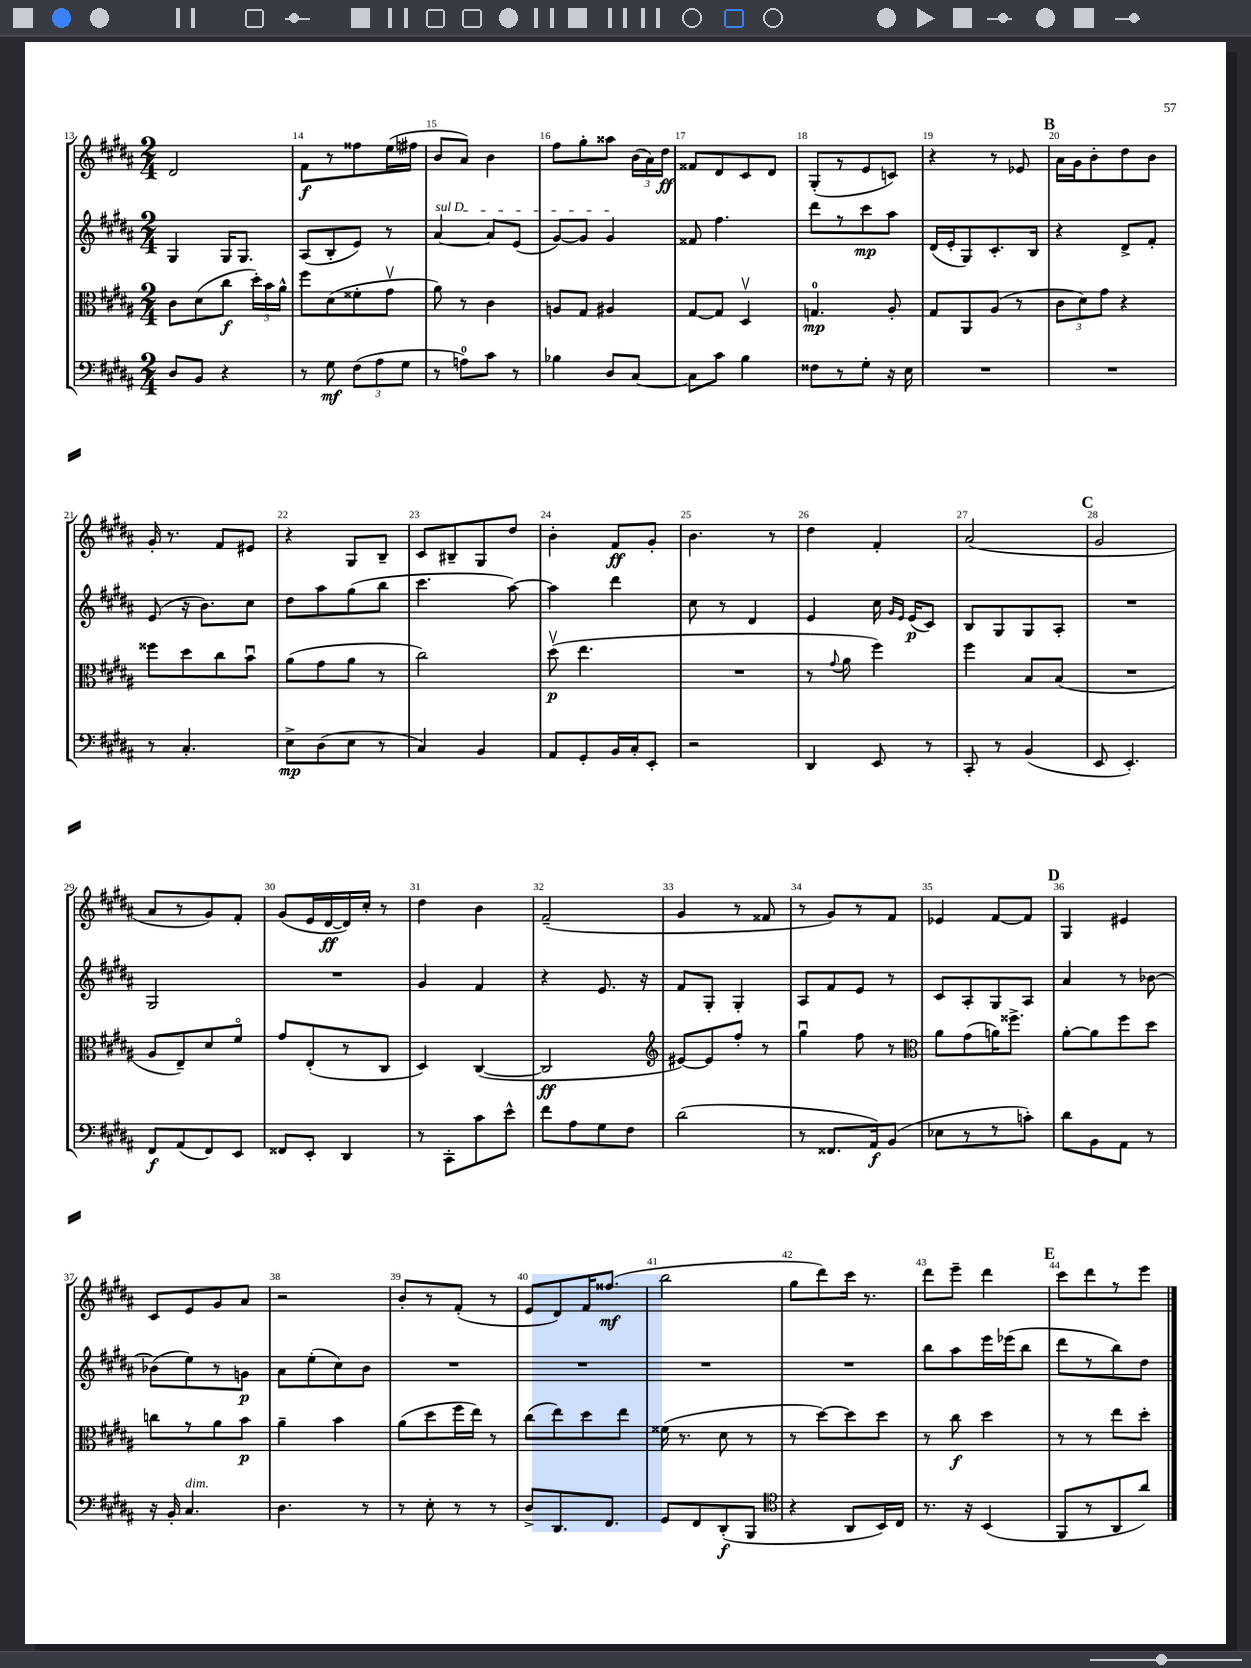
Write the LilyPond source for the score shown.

<<
\new StaffGroup <<
\new Staff = "s0" {
    \clef treble \key b \major \numericTimeSignature \time 2/4
    \autoBeamOff dis'2 |
    fis'8[\f r8 fisis''8 e''16( fis''16] |
    b'8[ ais'8]) b'4 |
    fis''8[ gis''8-. aisis''8] \tuplet 3/2 { b'16[( ais'16) dis''16]\ff } |
    fisis'8[ dis'8 cis'8 dis'8] |
    gis8[-.( r8 e'8 c'8]) |
    r4 r8 ees'8 |
    \mark \markup { \bold "B" } ais'16[ gis'16 b'8-. dis''8 b'8] |
    gis'16-. r8. fis'8[ eis'8] |
    r4 gis8[ b8]-- |
    cis'8[ bis8-- gis8 dis''8] |
    b'4-. fis'8[\ff gis'8]-. |
    b'4. r8 |
    dis''4 fis'4-. |
    ais'2( |
    \mark \markup { \bold "C" } gis'2 |
    ais'8[ r8 gis'8) fis'8]-. |
    gis'8[( e'16 dis'16~\ff dis'16) cis''16]-. r8 |
    dis''4 b'4 |
    fis'2--( |
    gis'4 r8 fisis'8 |
    r8 gis'8[) r8 fis'8] |
    ees'4 fis'8[~ fis'8] |
    \mark \markup { \bold "D" } gis4 eis'4 |
    cis'8[ e'8 gis'8 ais'8] |
    r2 |
    b'8[-. r8 fis'8]-.( r8 |
    e'8[ dis'8) fis'16 fisis''8.]\mf( |
    b''2 |
    gis''8[ dis'''8) cis'''16] r8. |
    dis'''8[ e'''8]-- dis'''4 |
    \mark \markup { \bold "E" } cis'''8[ dis'''8 r8 e'''8] \bar "|." |
}
\new Staff = "s1" {
    \clef treble \key b \major \numericTimeSignature \time 2/4
    \autoBeamOff gis4 gis16[ gis8.] |
    ais8[( b8-. e'8]) r8 |
    \once \override TextSpanner.bound-details.left.text = \markup { \italic "sul D" } ais'4~\startTextSpan ais'8[ e'8]( |
    gis'8[~) gis'8] gis'4\stopTextSpan |
    fisis'8 fis''4. |
    dis'''8[ r8 cis'''8\mp ais''8] |
    dis'16[( e'16-. gis8) cis'8.-. b16] |
    \mark \markup { \bold "B" } r4 dis'8[-> fis'8]-. |
    e'8( r16 b'8.[) cis''8] |
    dis''8[ ais''8 gis''8( b''8] |
    cis'''4. ais''8~) |
    ais''4 dis'''4 |
    cis''8 r8 dis'4 |
    e'4 cis''16 \grace { gis'16[ e'16] } e'16[\p( cis'8]) |
    b8[ gis8 gis8 ais8]-. |
    \mark \markup { \bold "C" } R2 |
    gis2 |
    R2 |
    gis'4 fis'4 |
    r4 e'8. r16 |
    fis'8[ gis8]-. gis4-. |
    ais8[ fis'8 e'8] r8 |
    cis'8[ ais8-. gis8 ais8] |
    \mark \markup { \bold "D" } ais'4 r8 bes'8~ |
    bes'8[( e''8) r8 g'8]\p |
    ais'8[ e''8-.( cis''8) b'8] |
    R2 |
    R2 |
    R2 |
    R2 |
    b''8[ ais''8 e'''16 ees'''16( b''8] |
    \mark \markup { \bold "E" } dis'''8[ r8 b''8) dis''8] \bar "|." |
}
\new Staff = "s2" {
    \clef alto \key b \major \numericTimeSignature \time 2/4
    \autoBeamOff cis'8[ dis'8( cis''8]\f \tuplet 3/2 { dis''16[-.) b'16 ais'16]-^ } |
    fis''8[ dis'8( fisis'8-. gis'8]\upbow |
    ais'8) r8 cis'4 |
    a8[ gis8] ais4 |
    gis8[~ gis8] dis4\upbow |
    g4.-0\mp ais8-. |
    gis8[ ais,8 ais8]( r8 |
    \mark \markup { \bold "B" } \tuplet 3/2 { cis'8[ dis'8) gis'8] } r4 |
    fisis''8[ dis''8 cis''8 b'8]\downbow |
    ais'8[( gis'8 ais'8] r8 |
    cis''2) |
    dis''8\upbow\p( e''4. |
    R2 |
    r8 \appoggiatura { gis'8 } ais'8 fis''4) |
    fis''4 b8[ b8]( |
    \mark \markup { \bold "C" } R2 |
    ais8[ e8--) dis'8 fis'8]\flageolet |
    gis'8[ e8-.( r8 cis8] |
    dis4) cis4~( |
    cis2\ff |
    \clef treble eis'8[~) eis'8 fis''8]-. r8 |
    gis''4\downbow fis''8 r8 |
    \clef alto ais'8[ gis'8( a'16) fisis''8.]-> |
    \mark \markup { \bold "D" } ais'8[~-. ais'8 fis''8 dis''8] |
    c''8[ r8 ais'8 b'8]\p |
    ais'4-- b'4 |
    ais'8[( dis''8 fis''16 e''16]) r8 |
    cis''8[( e''8) dis''8 e''8] |
    fisis'16( r8. dis'8 r8 |
    r8 dis''8[~) dis''8 dis''8] |
    r8 cis''8\f dis''4 |
    \mark \markup { \bold "E" } r8 r8 e''8[ dis''8]-. \bar "|." |
}
\new Staff = "s3" {
    \clef bass \key b \major \numericTimeSignature \time 2/4
    \autoBeamOff dis8[ b,8] r4 |
    r8 gis8\mf \tuplet 3/2 { fis8[( ais8 gis8] } |
    r8 a8[-0) cis'8] r8 |
    bes4 dis8[ cis8]~ |
    cis8[ cis'8] b4 |
    fisis8[ r8 gis8]-. r16 e16 |
    R2 |
    \mark \markup { \bold "B" } R2 |
    r8 cis4.-. |
    e8[->\mp dis8( e8] r8 |
    cis4) b,4 |
    ais,8[ gis,8-. b,16 cis16-. e,8]-. |
    r2 |
    dis,4 e,8 r8 |
    cis,8-. r8 b,4( |
    \mark \markup { \bold "C" } e,8 e,4.-.) |
    fis,8[\f ais,8( fis,8) e,8] |
    fisis,8[ e,8]-. dis,4 |
    r8 cis,8[-. cis'8 e'8]-^ |
    fis'8[ ais8 gis8 fis8] |
    dis'2( |
    r8 fisis,8.[ ais,16\f) b,8]( |
    ees8[ r8 r8 c'8]-.) |
    \mark \markup { \bold "D" } dis'8[ b,8 ais,8] r8 |
    r16 b,16-. cis4.^\markup { \italic "dim." } |
    dis4. r8 |
    r8 e8-. r8 r8 |
    dis8[-> dis,8. fis,8.] |
    gis,8[ fis,8 dis,8-.\f( b,,8] |
    \clef tenor r4 ais,8[ b,16) cis16] |
    r8. r16 b,4( |
    \mark \markup { \bold "E" } fis,8[ r8 ais,8 ais'8]) \bar "|." |
}
>>
>>
\layout { \context { \Score currentBarNumber = #13 \override BarNumber.break-visibility = ##(#f #t #t) barNumberVisibility = #all-bar-numbers-visible } }
